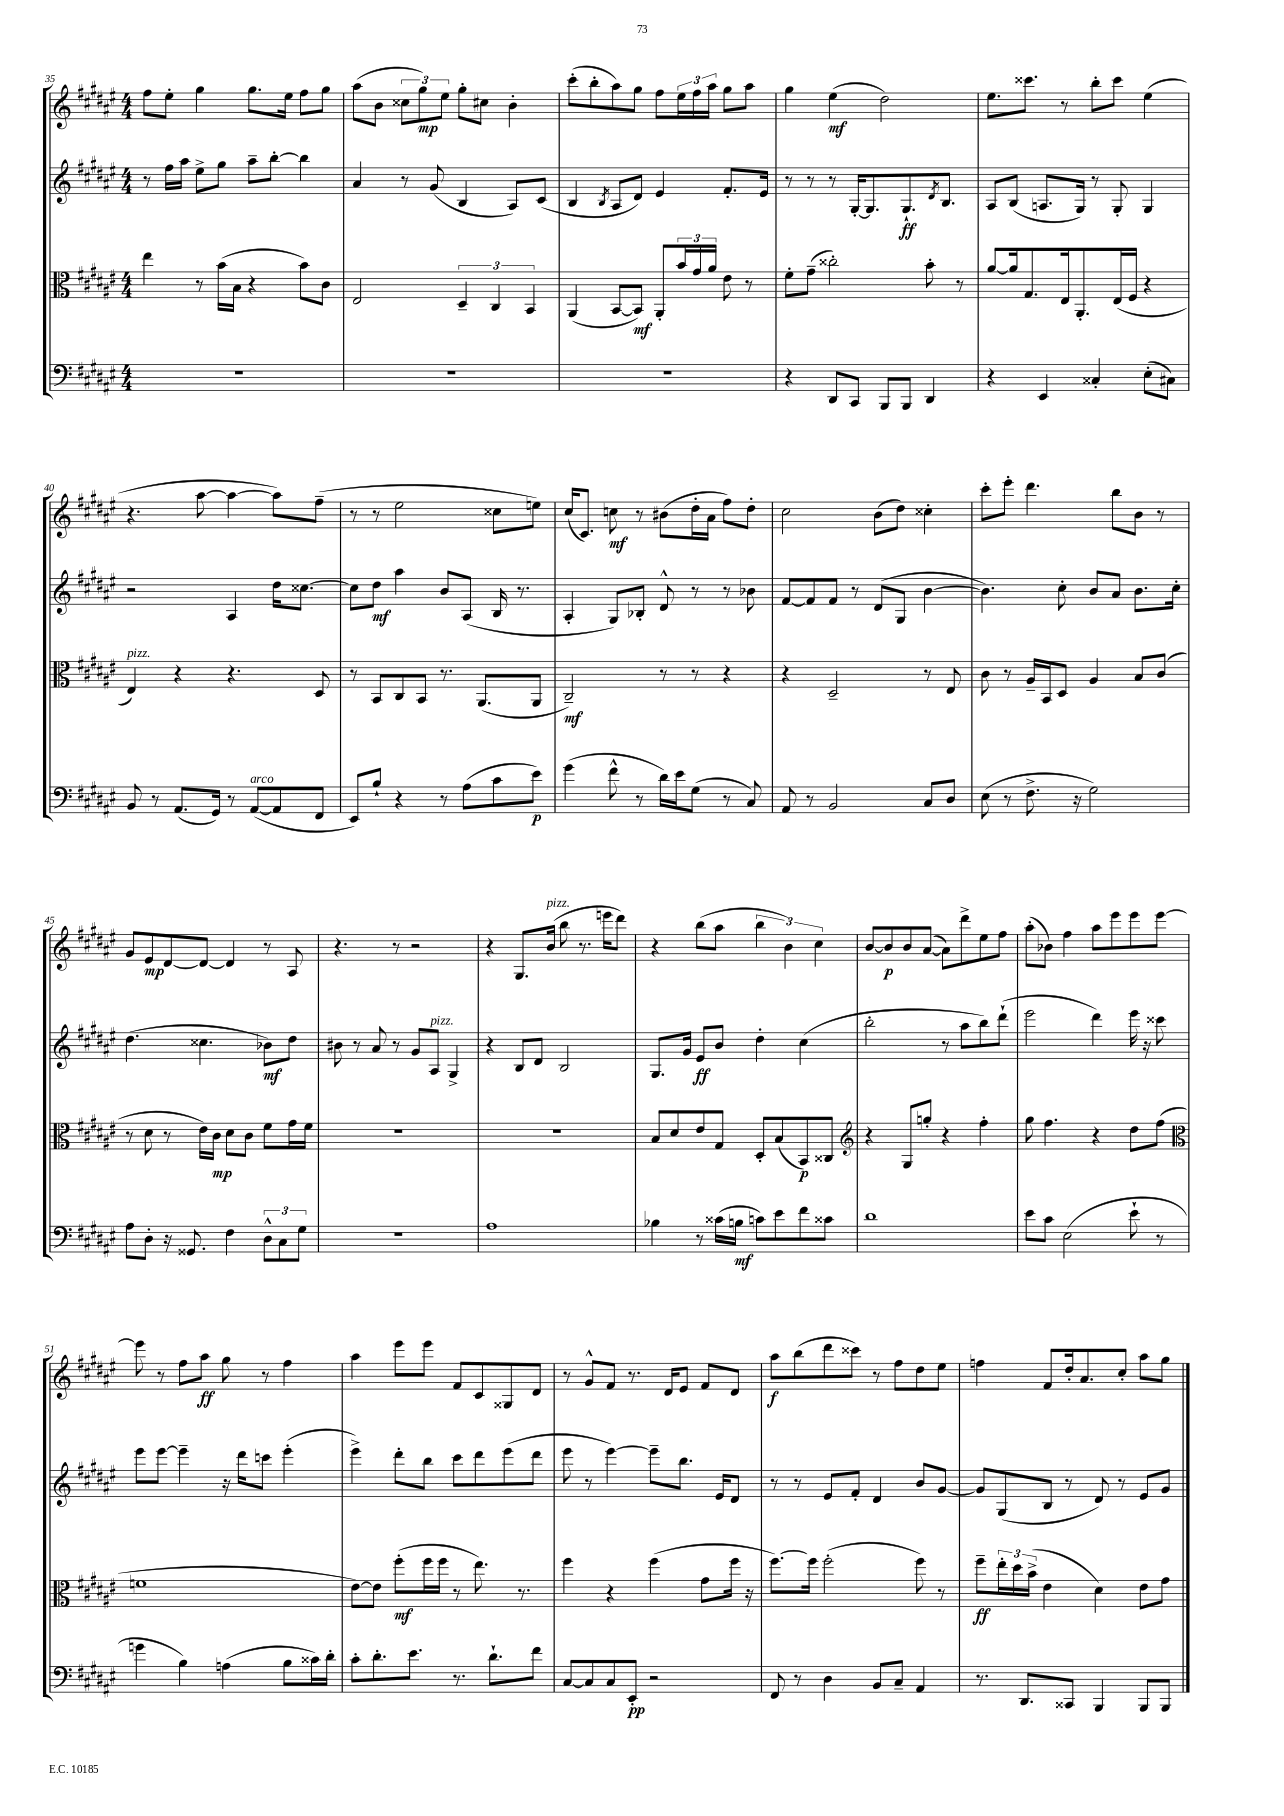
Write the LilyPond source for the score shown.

<<
\new StaffGroup <<
\new Staff = "s0" {
    \clef treble \key fis \major \numericTimeSignature \time 4/4
    fis''8 eis''8-. gis''4 gis''8. eis''16 fis''8 gis''8 |
    ais''8( b'8 \tuplet 3/2 { cisis''8 gis''8\mp) eis''8 } gis''8-. cis''8 b'4-. |
    cis'''8-.( b''8-. ais''8) gis''8 fis''8 \tuplet 3/2 { eis''16 fis''16 ais''16 } gis''8 ais''8 |
    gis''4 eis''4\mf( dis''2) |
    eis''8. cisis'''8. r8 b''8-. cisis'''8 eis''4( |
    r4. ais''8~ ais''4~ ais''8) fis''8--( |
    r8 r8 eis''2 cisis''8 e''8) |
    cis''16( cis'8.) c''8\mf r8 bis'8( dis''16-. ais'16 fis''8) dis''8-. |
    cis''2 b'8( dis''8) cisis''4-. |
    cis'''8-. eis'''8-. dis'''4. b''8 b'8 r8 |
    gis'8 eis'8\mp dis'8~ dis'8~ dis'4 r8 ais8 |
    r4. r8 r2 |
    r4 gis8. b'16^\markup { \italic "pizz." }( b''8 r8. e'''16 dis'''8) |
    r4 b''8( ais''8 \tuplet 3/2 { b''4 b'4) cis''4 } |
    b'8~ b'8\p b'8 ais'8~( ais'8) dis'''8-> eis''8 fis''8 |
    ais''8-.( bes'8) fis''4 ais''8 eis'''8 eis'''8 eis'''8~ |
    eis'''8 r8 fis''8 ais''8\ff gis''8 r8 fis''4 |
    ais''4 eis'''8 eis'''8 fis'8 cis'8 gisis8 dis'8 |
    r8 gis'8-^ fis'8 r8. dis'16 eis'8 fis'8 dis'8 |
    ais''8\f b''8( dis'''8 cisis'''8) r8 fis''8 dis''8 eis''8 |
    f''4 fis'8 dis''16-. ais'8. cis''8-. ais''8 gis''8 \bar "|." |
}
\new Staff = "s1" {
    \clef treble \key fis \major \numericTimeSignature \time 4/4
    r8 fis''16 ais''16 eis''8-> gis''8 ais''8-- b''8~-. b''4 |
    ais'4 r8 gis'8( b4 ais8) cis'8( |
    b4 \acciaccatura { b8 } ais8 dis'8) eis'4 fis'8.-. eis'16 |
    r8 r8 r8 gis16~-. gis8. gis8.-!\ff \acciaccatura { dis'8 } b8. |
    ais8 b8( a8. gis16) r8 gis8-. gis4 |
    r2 ais4 dis''16 cisis''8.~ |
    cisis''8 dis''8\mf ais''4 b'8 ais8( b16 r8. |
    ais4-. gis8) bes8-. dis'8-^ r8 r8 bes'8 |
    fis'8~ fis'8 fis'8 r8 dis'8( gis8 b'4~ |
    b'4.) cis''8-. b'8 ais'8 b'8. cis''16-. |
    dis''4.( cisis''4. bes'8\mf) dis''8 |
    bis'8 r8 ais'8 r8 gis'8 ais8^\markup { \italic "pizz." } gis4-> |
    r4 b8 dis'8 b2 |
    gis8. gis'16 eis'8\ff b'8 dis''4-. cis''4( |
    b''2-. r8 ais''8 b''8) dis'''8-!( |
    eis'''2 dis'''4) eis'''16 r16 cisis'''8 |
    eis'''8 eis'''8~ eis'''4-- r16 dis'''16 c'''8 eis'''4-.( |
    eis'''4->) dis'''8-. b''8 cis'''8 dis'''8 eis'''8( dis'''8 |
    eis'''8 r8 eis'''4~) eis'''8-- b''8. eis'16 dis'8 |
    r8 r8 eis'8 fis'8-. dis'4 b'8 gis'8~ |
    gis'8 gis8( b8 r8 dis'8) r8 eis'8 gis'8 \bar "|." |
}
\new Staff = "s2" {
    \clef alto \key fis \major \numericTimeSignature \time 4/4
    eis''4 r8 b'16( b16 r4 b'8) cis'8 |
    eis2 \tuplet 3/2 { dis4-- cis4 b,4 } |
    ais,4( b,8~ b,8\mf) ais,8-. \tuplet 3/2 { b'16 gis'16 ais'16 } eis'8 r8 |
    fis'8-. gis'8--( cisis''2-.) b'8-. r8 |
    ais'8~ ais'16 gis8. eis16 ais,8.-. eis16( fis16 r4 |
    eis4^\markup { \italic "pizz." }) r4 r4. dis8 |
    r8 b,8 cis8 b,8 r8. ais,8.( ais,8 |
    cis2--\mf) r8 r8 r4 |
    r4 dis2-- r8 eis8 |
    cis'8 r8 ais16-- b,16 dis8 ais4 b8 cis'8( |
    r8 dis'8 r8 eis'16) cis'16\mp dis'8 cis'8 fis'8 gis'16 fis'16 |
    R1 |
    R1 |
    b8 dis'8 eis'8 gis8 dis8-. b8( b,8\p) cisis8 |
    \clef treble r4 gis8 g''8-. r4 fis''4-. |
    gis''8 fis''4. r4 dis''8 fis''8( |
    \clef alto f'1 |
    eis'8~) eis'8 fis''8-.\mf( fis''16 fis''16 r8 eis''8.) r8. |
    fis''4 r4 fis''4( gis'8 fis''16 r16 |
    fis''8.~) fis''16 fis''2-.( fis''8) r8 |
    fis''8--\ff \tuplet 3/2 { eis''16-. dis''16 b'16->( } eis'4 dis'4) eis'8 gis'8 \bar "|." |
}
\new Staff = "s3" {
    \clef bass \key fis \major \numericTimeSignature \time 4/4
    R1 |
    R1 |
    R1 |
    r4 dis,8 cis,8 b,,8 b,,8 dis,4 |
    r4 eis,4 cisis4-. eis8-.( cis8) |
    b,8 r8 ais,8.( gis,16) r8 ais,8~^\markup { \italic "arco" }( ais,8 fis,8 |
    eis,8) b8-! r4 r8 ais8( cis'8 eis'8\p) |
    gis'4( fis'8-^ r8 dis'16) eis'16 gis8( r8 cis8) |
    ais,8 r8 b,2 cis8 dis8 |
    eis8( r8 fis8.-> r16 gis2) |
    ais8 dis8-. r16 gisis,8. fis4 \tuplet 3/2 { dis8-^ cis8 gis8 } |
    R1 |
    ais1 |
    bes4 r8 cisis'16( b16\mf c'8) eis'8 fis'8 cisis'8 |
    dis'1 |
    eis'8 cis'8 eis2( eis'8-! r8 |
    g'4 b4) a4( b8 cisis'16) dis'16-. |
    cis'8-. dis'8.-. eis'8. r8. dis'8.-! fis'8 |
    cis8~ cis8 cis8 eis,8-.\pp r2 |
    fis,8 r8 dis4 b,8 cis8-- ais,4 |
    r8. dis,8. cisis,8 b,,4 b,,8 b,,8 \bar "|." |
}
>>
>>
\layout { \context { \Score currentBarNumber = #35 } }
